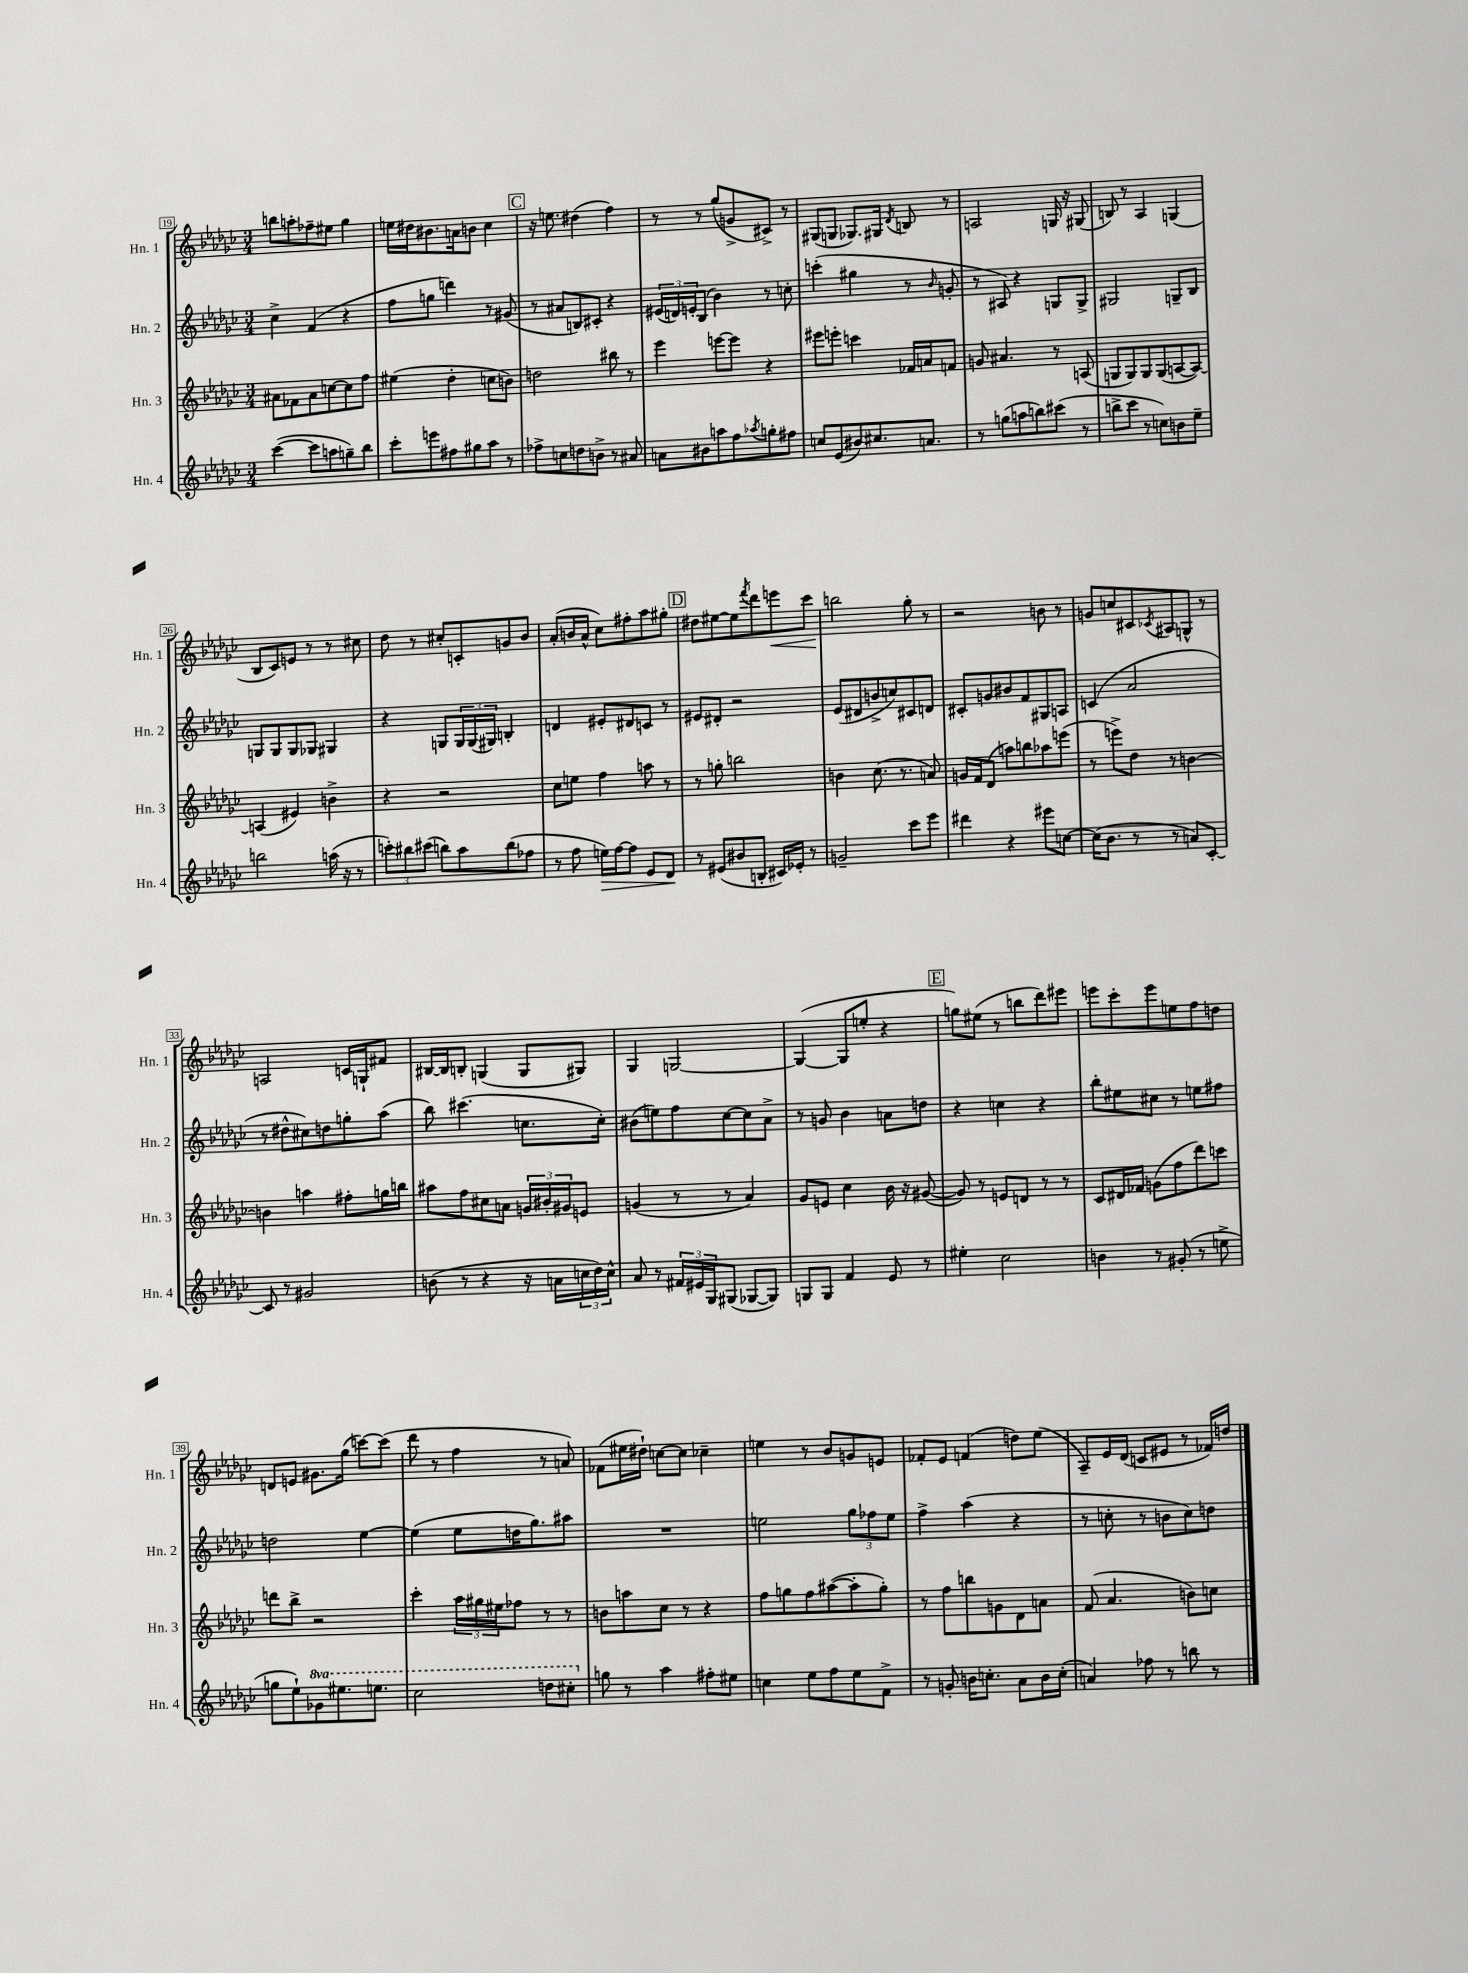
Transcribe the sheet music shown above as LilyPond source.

<<
\new StaffGroup <<
\new Staff = "s0" \with { instrumentName = "Hn. 1" shortInstrumentName = "Hn. 1" } {
    \clef treble \key ges \major \numericTimeSignature \time 3/4
    b''8 a''8-. fes''8-- eis''8 ges''4 |
    e''16 dis''16 bis'8. a'16 b'8 ces''4 |
    \mark \markup { \box "C" } r16 e''8. dis''4( f''4) |
    r8 r8 ges''8( g'8-> cis'8->) r8 |
    gis8( g8 ges8.) gis16 \acciaccatura { des'8 } b8 r8 |
    a2 g16 r16 gis8( |
    b8) r8 aes4 g4( |
    bes8 ces'8) e'8 r8 r8 cis''8 |
    des''8 r8 cis''8-. c'8-. g'8 bes'8 |
    aes'8-.( b'16 aes'16-^ ces''8) fis''8-. aes''8 gis''8-. |
    \mark \markup { \box "D" } dis''8 eis''8~ eis''8 \acciaccatura { f'''8 } des'''8 e'''8\< ces'''8 |
    b''2\! ges''8-. r8 |
    r2 b'8 r8 |
    g'8 c''8 cis'8 \acciaccatura { ces'8 } ais8 g8-^ r8 |
    a2 c'16 g16-! fis'8 |
    bis16~ bis16 b8-. g4( g8 gis8) |
    ges4 g2~ |
    g4~( g8 e''8-. r4 |
    \mark \markup { \box "E" } g''8) eis''8( r8 b''8 des'''8) eis'''8 |
    e'''8 ces'''8-. e'''8 e''8 f''8 d''8 |
    d'8 e'8 gis'8. ges''16( c'''8~) c'''8( |
    des'''8 r8 f''4 r8 a'8) |
    fes'8( eis''16 dis''16-!) c''8~ c''8 ces''4-- |
    e''4 r8 bes'8 g'8 e'8 |
    fes'8-. ees'8 f'4( d''8) ees''8( |
    aes8--) ees'16 des'16( c'8 eis'8 r8 fes'16) d''16 \bar "|." |
}
\new Staff = "s1" \with { instrumentName = "Hn. 2" shortInstrumentName = "Hn. 2" } {
    \clef treble \key ges \major \numericTimeSignature \time 3/4
    ces''4-> f'4( r4 |
    f''8 g''8 d'''4) r8 gis'8( |
    \mark \markup { \box "C" } r8 ais'8 b8) cis'8-. r4 |
    \tuplet 3/2 { eis'16( d'16) e'16-. } bes8( bes'4) r8 c''8-. |
    c'''4-.( gis''4 r8 \grace { bes'16 } g'8-. |
    r8 ais8) r4 g8 g8-> |
    gis2 g8-- bes8 |
    g8 g8 g8 ges8 gis4 |
    r4 g8 \tuplet 3/2 { g16 g16( gis16) } b4-. |
    d'4 eis'8-. dis'8 c'8 r8 |
    \mark \markup { \box "D" } eis'8 dis'8-. r2 |
    ees'8( dis'8 b'8-> c''8) cis'8 d'8 |
    cis'8-. g'8 bis'8 f'8 gis8 a8 |
    c'4( aes'2 |
    r8 dis''8-^ cis''8) d''8 g''8-. aes''8( |
    bes''8) cis'''4.( c''8. c''16-.) |
    bis'8( e''8) f''8 ces''8~ ces''8 aes'8-> |
    r8 g'8 bes'4 a'8 d''8 |
    \mark \markup { \box "E" } r4 c''4 r4 |
    bes''8-. eis''8 cis''8 r8 e''8 fis''8 |
    d''2 ees''4~ |
    ees''4( ees''8 d''16 ges''8.) ais''8 |
    R2. |
    e''2 \tuplet 3/2 { ges''8 fes''8 e''8 } |
    f''4-> aes''4( r4 |
    r8 c''8-. r8 b'8 c''8) d''8 \bar "|." |
}
\new Staff = "s2" \with { instrumentName = "Hn. 3" shortInstrumentName = "Hn. 3" } {
    \clef treble \key ges \major \numericTimeSignature \time 3/4
    ais'8 fes'8 ais'8 c''8~ c''8 f''8 |
    eis''4( des''4-. c''8 b'8) |
    \mark \markup { \box "C" } d''2 bis''8 r8 |
    ees'''4 e'''8~ e'''8 r4 |
    eis'''8 e'''8-. c'''4 fes'16 a'16 f'8 |
    g'8 ais'4. r8 a8( |
    g8 g8) g8 g8( a8~ a8~) |
    a4( eis'4) b'4-> |
    r4 r2 |
    ces''8 e''8 f''4 a''8 r8 |
    \mark \markup { \box "D" } r8 g''8-. b''2 |
    b'4 ces''8.( r8. a'8) |
    g'16 f'16 des'8( a''8) b''8 aes''8 e'''8( |
    r8 e'''8->) des''8 r8 b'4~ |
    b'4 a''4 fis''8-. g''16 b''16 |
    ais''8 f''8 cis''8 a'8 \tuplet 3/2 { g'16 bis'16-. gis'16 } e'8 |
    g'4( r8 r8 aes'4) |
    ges'8 e'8 ces''4 bes'16 r16 gis'8~( |
    \mark \markup { \box "E" } gis'8) r8 e'8 d'8 r8 r8 |
    ces'8 dis'16 fes'16 g'8( f''8 des'''8) c'''8 |
    d'''8 bes''8-> r2 |
    ces'''4-. \tuplet 3/2 { aes''16 gis''16 eis''16 } fes''8 r8 r8 |
    b'8 a''8 ces''8 r8 r4 |
    f''8 g''8 f''8 ais''8~( ais''8-. g''8-.) |
    r8 f''8 b''8 g'8 des'8 a'8 |
    f'8( aes'4. b'8) c''8 \bar "|." |
}
\new Staff = "s3" \with { instrumentName = "Hn. 4" shortInstrumentName = "Hn. 4" } {
    \clef treble \key ges \major \numericTimeSignature \time 3/4 \set Staff.ottavationMarkups = #ottavation-simple-ordinals
    ces'''4~( ces'''8 a''8 g''8--) bes''8 |
    ces'''8-. e'''8 fis''8 gis''8 aes''8 r8 |
    \mark \markup { \box "C" } fes''8-> c''8 d''8 b'8-> r8 ais'8 |
    a'8 bis'8 a''8 f''8 \acciaccatura { aes''8 } g''8-. fis''8 |
    c''8 ees'8( bis'8) cis''8. a'8. |
    r8 g''8( a''8 b''8) cis'''8( r8 |
    b''8-> ces'''8 r8 c''8) b'8 ees''8-- |
    b''2 a''16( r16 r8 |
    \tuplet 3/2 { c'''8-.) bis''8 cis'''8( } b''8) aes''8 b''8( fes''8 |
    r8 f''8 e''16\>) f''16~ f''8 ees'8 des'8\! |
    \mark \markup { \box "D" } r8 eis'8( bis'8 b8-. cis'16) ees'16-. r8 |
    g'2-- ces'''8 ees'''8 |
    dis'''4 r4 eis'''8 c''8~ |
    c''16( bes'8. r8 r8 a'8) ces'8~-. |
    ces'8 r8 gis'2 |
    b'8( r8 r4 r16 a'16 \tuplet 3/2 { c''16 des''16) c''16-^ } |
    aes'8 r8 \tuplet 3/2 { fis'16 eis'16 ges16 } gis8( ges8~ ges8) |
    g8 g8 f'4 ees'8 r8 |
    \mark \markup { \box "E" } eis''4-. ces''2 |
    b'4 r8 gis'8-.( r8 e''8-> |
    g''8 ees''8-!) \ottava #1 ges''8 eis'''8. e'''8. |
    ces'''2 d'''8 cis'''8-. \ottava #0 |
    g''8 r8 aes''4 fis''8-. eis''8 |
    c''4 ees''8 f''8 ees''8 f'8-> |
    r8 g'8-. b'16 c''8.-. aes'8 b'16 c''16-.( |
    a'4) fes''8 r8 b''8 r8 \bar "|." |
}
>>
>>
\layout { \context { \Score currentBarNumber = #19 \override BarNumber.stencil = #(make-stencil-boxer 0.1 0.3 ly:text-interface::print) } }
